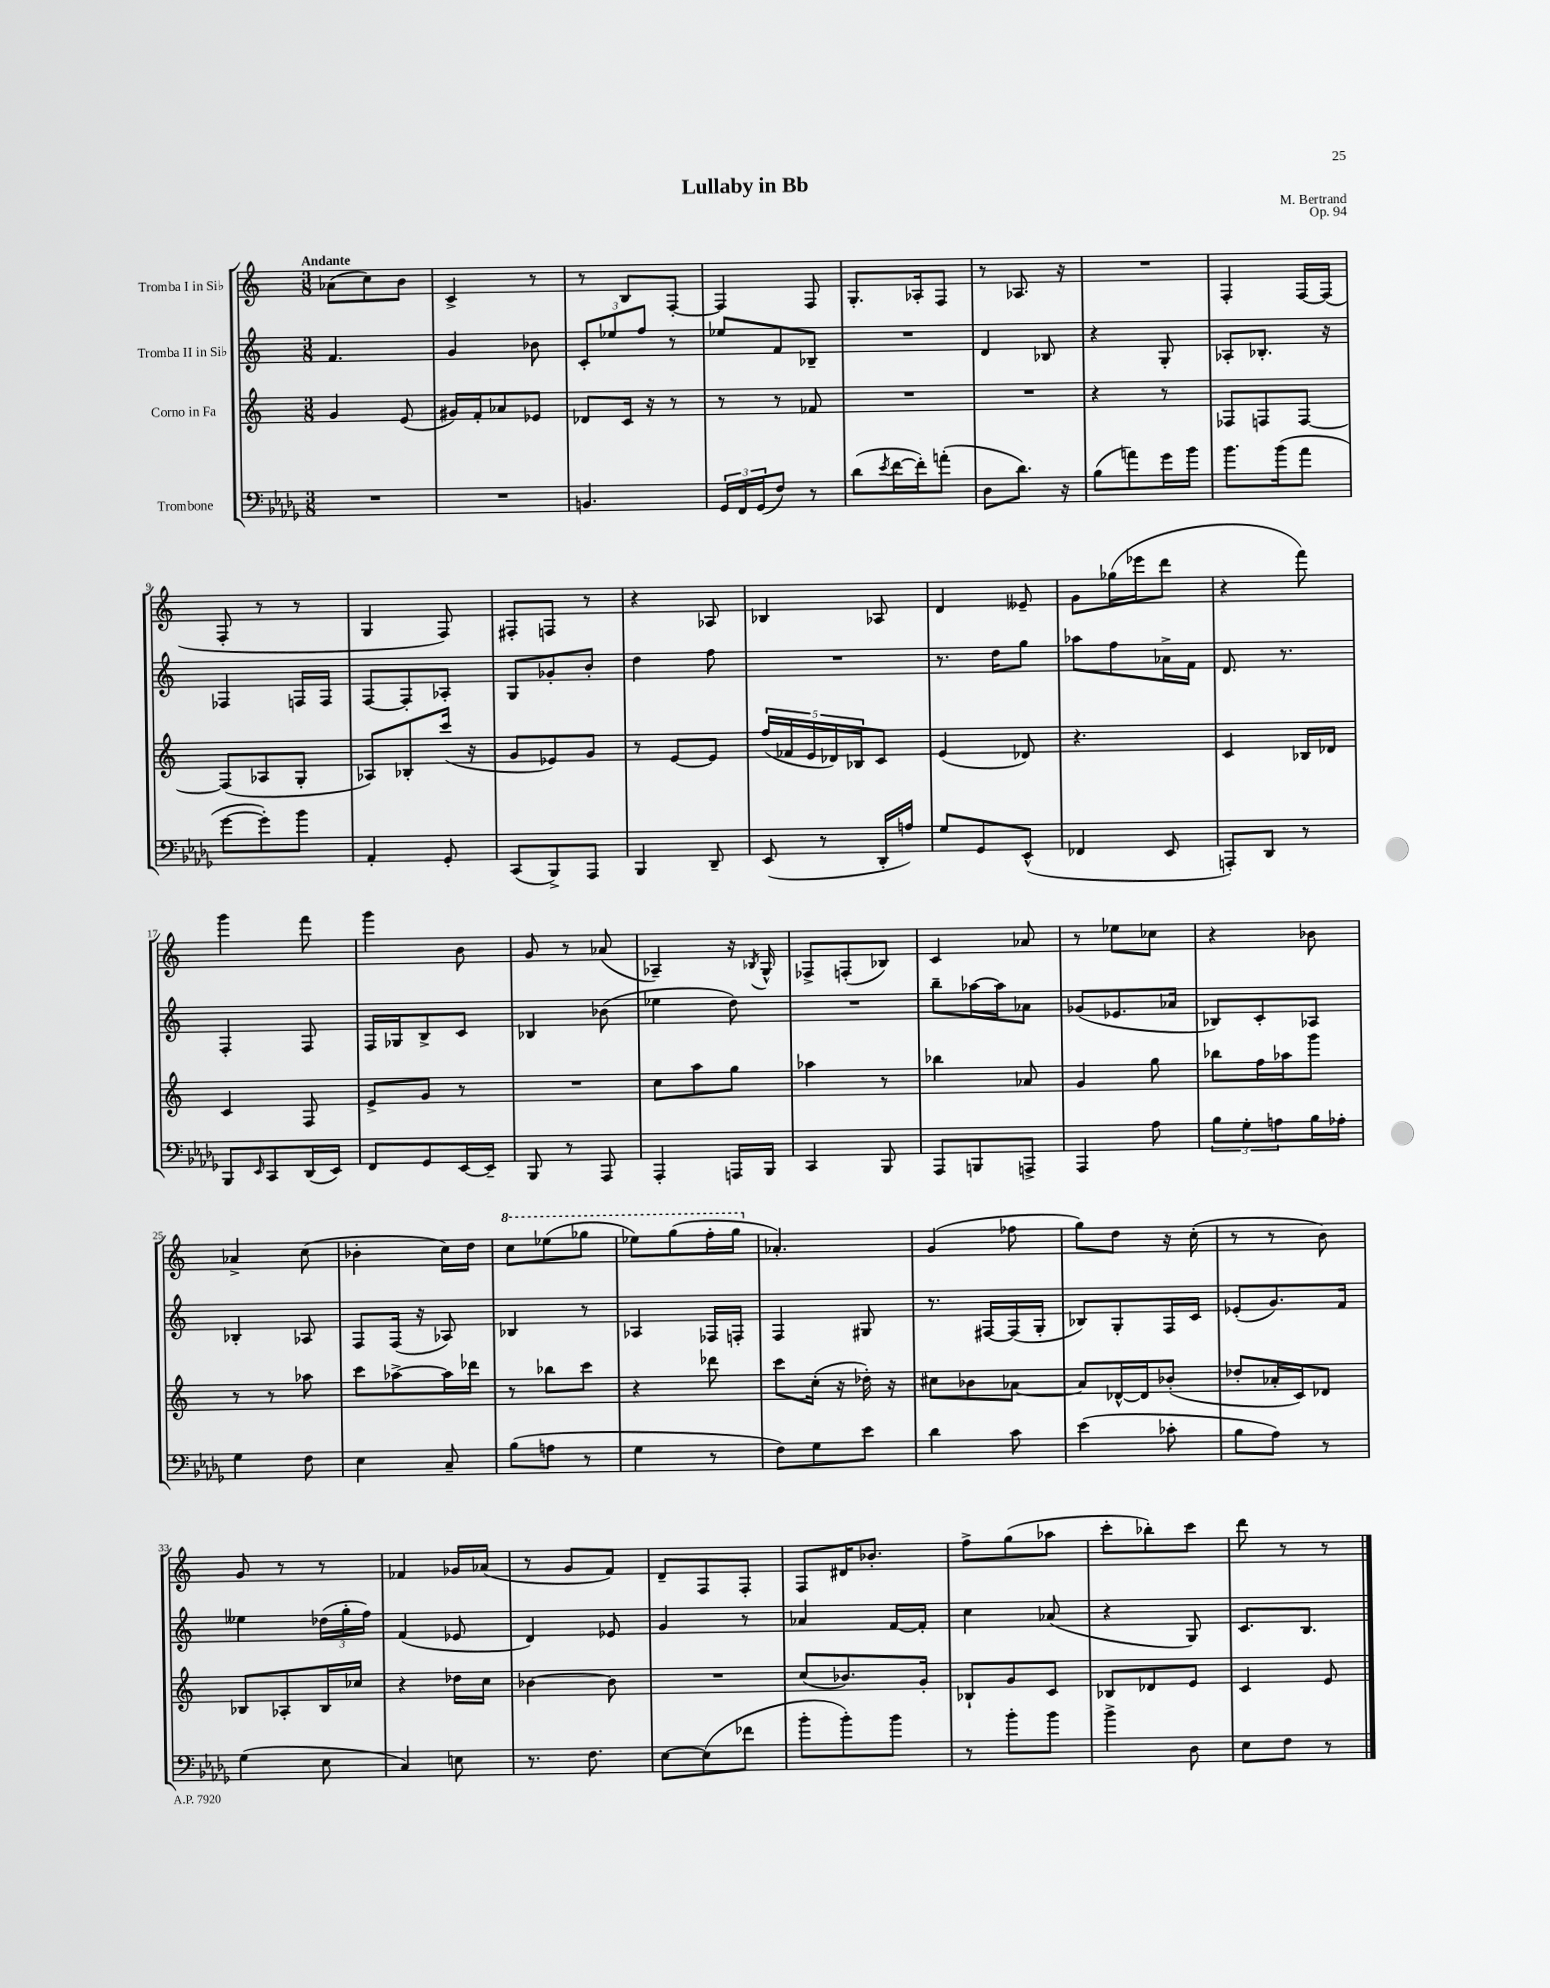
\header { title = "Lullaby in Bb" composer = "M. Bertrand" opus = "Op. 94" }
<<
\new StaffGroup <<
\new Staff = "s0" \with { instrumentName = "Tromba I in Sib" } {
    \clef treble \key c \major \numericTimeSignature \time 3/8 \tempo "Andante"
    aes'8( c''8) b'8 |
    c'4-> r8 |
    r8 b8 f8~-. |
    f4 f8 |
    g8.-. aes16-. f8 |
    r8 aes8. r16 |
    R4. |
    f4-. f16~ f16( |
    f8-. r8 r8 |
    g4 f8) |
    fis8-. f8 r8 |
    r4 aes8 |
    bes4 aes8 |
    d'4 eeses'8-- |
    g'8 ges''16( ees'''16 d'''8 |
    r4 f'''8) |
    g'''4 f'''8 |
    g'''4 b'8 |
    g'8 r8 aes'8( |
    aes4--) r16 \acciaccatura { bes8 } g16-^ |
    fes8-> f8-.( bes8) |
    c'4 aes'8 |
    r8 ees''8 ces''8 |
    r4 bes'8 |
    aes'4-> c''8( |
    bes'4-. c''16) d''16 |
    \ottava #1 c'''8 ees'''8( ges'''8 |
    ees'''8) g'''8( f'''16-. g'''16 \ottava #0 |
    aes'4.-.) |
    g'4( fes''8 |
    g''8) d''8 r16 c''16-.( |
    r8 r8 b'8) |
    g'8 r8 r8 |
    fes'4 ges'16 aes'16( |
    r8 g'8 f'8) |
    d'8-- f8 f8-. |
    f8 dis'16 bes'8.-. |
    f''8-> g''8( aes''8 |
    c'''8-. bes''8-.) c'''8 |
    d'''8 r8 r8 \bar "|." |
}
\new Staff = "s1" \with { instrumentName = "Tromba II in Sib" } {
    \clef treble \key c \major \numericTimeSignature \time 3/8
    f'4. |
    g'4 bes'8 |
    \tuplet 3/2 { c'8-. ees''8 f''8 } r8 |
    ees''8 f'8 bes8-- |
    R4. |
    d'4 bes8 |
    r4 g8-. |
    aes8-. bes8.-. r16 |
    fes4 f16 f16 |
    f8~ f8-. aes8-. |
    g8 ges'8-. b'8-. |
    d''4 f''8 |
    R4. |
    r8. d''16 g''8 |
    aes''8 f''8 aes'16-> f'16 |
    d'8. r8. |
    f4-. f8 |
    f16 ges16 b8-> c'8 |
    bes4 bes'8( |
    ees''4 d''8) |
    R4. |
    b''8-- aes''16~ aes''16 aes'8 |
    ges'8( ees'8. aes'16 |
    bes8) c'8-. aes8 |
    bes4-. aes8 |
    f8 f16( r16 aes8) |
    bes4 r8 |
    aes4 fes16 f16-. |
    f4 gis8 |
    r8. fis16~ fis16( g16-. |
    bes8) g8-. f16 c'16 |
    ees'8-.( g'8.) f'16 |
    eeses''4 \tuplet 3/2 { des''16( g''16-. f''16) } |
    f'4( ees'8 |
    d'4) ees'8 |
    g'4 r8 |
    aes'4 f'16~ f'16-. |
    c''4 aes'8( |
    r4 g8) |
    c'8. b8. \bar "|." |
}
\new Staff = "s2" \with { instrumentName = "Corno in Fa" } {
    \clef treble \key c \major \numericTimeSignature \time 3/8
    g'4 e'8( |
    gis'16) f'16-. aes'8 ees'8 |
    des'8 c'16 r16 r8 |
    r8 r8 fes'8 |
    R4. |
    R4. |
    r4 r8 |
    fes8 f8 f8~ |
    f8( aes8 g8-. |
    aes8) bes8-. c'''16( r16 |
    g'8 ees'8) g'8 |
    r8 e'8~ e'8 |
    \tuplet 5/4 { f''16( fes'16 e'16 des'16) bes16 } c'8 |
    e'4( des'8) |
    r4. |
    c'4 bes16 des'16 |
    c'4 f8 |
    e'8-> g'8 r8 |
    R4. |
    c''8 a''8 g''8 |
    aes''4 r8 |
    bes''4 aes'8 |
    g'4 g''8 |
    bes''8 f''16 aes''16 g'''8 |
    r8 r8 aes''8 |
    c'''8 aes''8~-> aes''16 des'''16 |
    r8 bes''8 c'''8 |
    r4 des'''8 |
    c'''8 c''16-.( r16 des''16-.) r16 |
    cis''8 bes'8 aes'8~ |
    aes'8 des'16~-^ des'16 bes'8-.( |
    des''8-. aes'16-. c'16) des'8 |
    bes8 aes8-. bes16 ces''16 |
    r4 des''16 c''16 |
    bes'4~ bes'8 |
    R4. |
    c''8( bes'8.) g'16-. |
    bes8-! g'8 c'8 |
    bes8 des'8 e'8 |
    c'4 e'8 \bar "|." |
}
\new Staff = "s3" \with { instrumentName = "Trombone" } {
    \clef bass \key des \major \numericTimeSignature \time 3/8
    R4. |
    R4. |
    b,4. |
    \tuplet 3/2 { ges,16 f,16 ges,16( } f8) r8 |
    des'8( \acciaccatura { ees'8 } f'16~ f'16-.) a'8-.( |
    des8 des'8.) r16 |
    bes8( a'8) ges'16 bes'16 |
    bes'8. bes'16( aes'8 |
    ges'8~ ges'8-.) bes'8 |
    aes,4-. ges,8-. |
    c,8( bes,,8->) aes,,8 |
    bes,,4 des,8-- |
    ees,8( r8 des,16-. a16) |
    ges8 ges,8 ees,8-^( |
    fes,4 ees,8 |
    a,,8-.) des,8 r8 |
    bes,,8 \grace { ees,16 } c,8 des,16( ees,16) |
    f,8 ges,8 ees,16~ ees,16-- |
    bes,,8 r8 aes,,8 |
    aes,,4-. a,,16 bes,,16 |
    c,4 bes,,8 |
    aes,,8 b,,8 a,,8-> |
    aes,,4 aes8 |
    \tuplet 3/2 { bes8 ges8-. a8 } bes16 aes16-. |
    ges4 f8 |
    ees4 c8-- |
    bes8( a8 r8 |
    ges4 r8 |
    f8) ges8 ees'8 |
    des'4 c'8 |
    ees'4( ces'8-. |
    bes8 aes8) r8 |
    ges4( ees8 |
    c4) e8 |
    r8. f8. |
    ees8~ ees8( fes'8 |
    bes'8-. bes'8-.) bes'8 |
    r8 bes'8-. bes'8 |
    bes'4-> des8 |
    ees8 f8 r8 \bar "|." |
}
>>
>>
